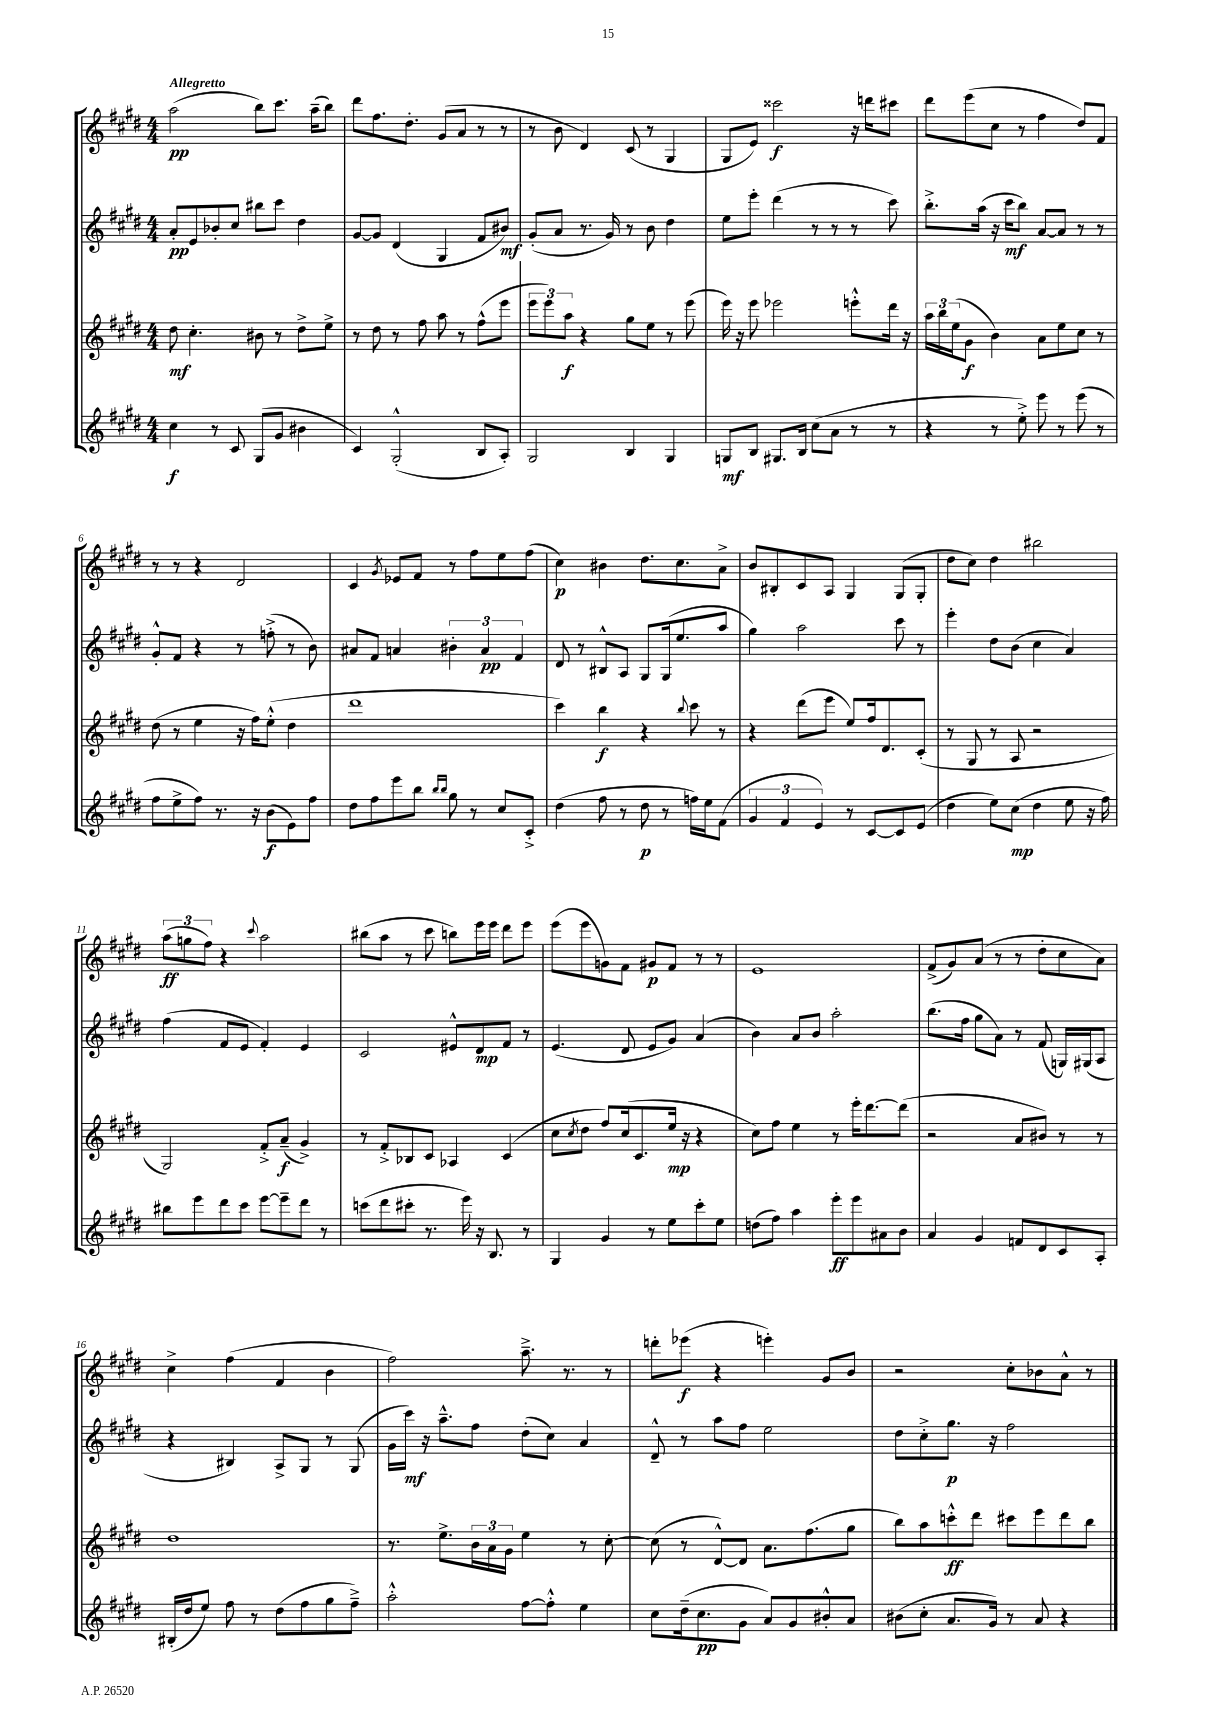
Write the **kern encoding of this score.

**kern	**dynam	**kern	**dynam	**kern	**dynam	**kern	**dynam
*part4	*part4	*part3	*part3	*part2	*part2	*part1	*part1
*staff4	*staff4	*staff3	*staff3	*staff2	*staff2	*staff1	*staff1
*clefG2	*	*clefG2	*	*clefG2	*	*clefG2	*
*k[f#c#g#d#]	*	*k[f#c#g#d#]	*	*k[f#c#g#d#]	*	*k[f#c#g#d#]	*
*M4/4	*	*M4/4	*	*M4/4	*	*M4/4	*
=1	=1	=1	=1	=1	=1	=1	=1
!	!	!	!	!	!	!LO:TX:a:B:t=Allegretto	!
4cc#\	f	8dd#\	mf	8a'/L	pp	(2aa\	pp
.	.	4.cc#'\	.	8e/	.	.	.
8r	.	.	.	8b-X'/	.	.	.
8c#/	.	.	.	8cc#/J	.	.	.
(8G#/L	.	8b#X\	.	8bb#X\L	.	8bb\L)	.
8g#/J	.	8r	.	8ccc#\J	.	8.ccc#\J	.
4b#X\	.	8dd#^\L	.	4dd#\	.	.	.
.	.	.	.	.	.	(16aa~\KL	.
.	.	8ee^\J	.	.	.	8bb\J)	.
=2	=2	=2	=2	=2	=2	=2	=2
4c#/)	.	8r	.	[8g#/L	.	8ddd#\L	.
.	.	8dd#\	.	8g#/J]	.	8.ff#\	.
(2G#'^^/	.	8r	.	(4d#/	.	.	.
.	.	.	.	.	.	8.dd#'\J	.
.	.	8ff#\	.	.	.	.	.
.	.	8aa\	.	4G#/	.	(8g#/L	.
.	.	8r	.	.	.	8a/J	.
8B/L	.	(8ff#^^\L	.	8f#/L	.	8r	.
8A'/J)	.	8eee\J	.	8b#X/J)	mf	8r	.
=3	=3	=3	=3	=3	=3	=3	=3
2G#/	.	12eee\L	.	(8g#'/L	.	8r	.
.	.	12eee\)	.	.	.	.	.
.	.	.	.	8a/J	.	8b\	.
.	.	12aa\J	f	.	.	.	.
.	.	4r	.	8.r	.	4d#/)	.
.	.	.	.	16g#/)	.	.	.
4B/	.	8gg#\L	.	8r	.	(8c#/	.
.	.	8ee\J	.	8b\	.	8r	.
4G#/	.	8r	.	4dd#\	.	4G#/	.
.	.	(8eee\	.	.	.	.	.
=4	=4	=4	=4	=4	=4	=4	=4
8Gn/L	mf	16eee\)	.	8ee\L	.	8G#/L	.
.	.	16r	.	.	.	.	.
8B/J	.	8eee\	.	8eee'\J	.	8e/J)	.
8.G#X/L	.	2eee-X\	.	(4ddd#\	.	2ccc##X\	f
16B/Jk	.	.	.	.	.	.	.
(8cc#\L	.	.	.	8r	.	.	.
8a\J	.	.	.	8r	.	.	.
8r	.	8eeen'^^\L	.	8r	.	16r	.
.	.	.	.	.	.	16dddn\KL	.
8r	.	16ddd#\Jk	.	8ccc#\)	.	8ccc#X\J	.
.	.	16r	.	.	.	.	.
=5	=5	=5	=5	=5	=5	=5	=5
4r	.	24aa\LL	.	8.bb'^\L	.	8ddd#\L	.
.	.	24bb\	.	.	.	.	.
.	.	(24ee\J	.	.	.	.	.
.	.	8g#\J	f	.	.	(8eee\	.
.	.	.	.	(16aa\Jk	.	.	.
8r	.	4b\)	.	16r	.	8cc#\J	.
.	.	.	.	16ccc#\KL	mf	.	.
8ee'^\)	.	.	.	8bb\J)	.	8r	.
8eee\	.	8a\L	.	[8a/L	.	4ff#\	.
8r	.	8ee\	.	8a/J]	.	.	.
(8eee\	.	8cc#\J	.	8r	.	8dd#/L)	.
8r	.	8r	.	8r	.	8f#/J	.
!!LO:LB:g=z
=6	=6	=6	=6	=6	=6	=6	=6
8ff#\L	.	(8dd#\	.	8g#'^^/L	.	8r	.
8ee^\	.	8r	.	8f#/J	.	8r	.
8ff#\J)	.	4ee\	.	4r	.	4r	.
8.r	.	.	.	.	.	.	.
.	.	16r	.	8r	.	2d#/	.
16r	.	16ff#\KL)	.	.	.	.	.
(8b\L	f	(8ee'^^\J	.	(8ffn'^\	.	.	.
8e\)	.	4dd#\	.	8r	.	.	.
8ff#\J	.	.	.	8b\)	.	.	.
=7	=7	=7	=7	=7	=7	=7	=7
8dd#\L	.	1ddd#	.	8a#X/L	.	4c#/	.
8ff#\	.	.	.	8f#/J	.	.	.
.	.	.	.	.	.	8qg#/	.
8eee\	.	.	.	4an/	.	8e-X/L	.
8bb\J	.	.	.	.	.	8f#/J	.
16qqbb/LL	.	.	.	.	.	.	.
16qqbb/JJ	.	.	.	.	.	.	.
8gg#\	.	.	.	6b#X'\	.	8r	.
8r	.	.	.	.	.	8ff#\L	.
.	.	.	.	6a/	pp	.	.
8cc#/L	.	.	.	.	.	8ee\	.
.	.	.	.	6f#/	.	.	.
8c#'^/J	.	.	.	.	.	(8ff#\J	.
=8	=8	=8	=8	=8	=8	=8	=8
(4dd#\	.	4ccc#\)	.	8d#/	.	4cc#\)	p
.	.	.	.	8r	.	.	.
8ff#\	.	4bb\	f	8B#X^^/L	.	4b#X\	.
8r	.	.	.	8A/J	.	.	.
8dd#\	p	4r	.	8G#/L	.	8.dd#\L	.
8r	.	.	.	(16G#/k	.	.	.
.	.	.	.	8.ee/	.	8.cc#\	.
.	.	8qqbb/	.	.	.	.	.
16ffn\LL)	.	8ccc#\	.	.	.	.	.
16ee\J	.	.	.	.	.	.	.
(8f#\J	.	8r	.	8aa/J	.	8a^\J	.
=9	=9	=9	=9	=9	=9	=9	=9
6g#/	.	4r	.	4gg#\)	.	8b/L	.
.	.	.	.	.	.	8B#X'/	.
6f#/	.	.	.	.	.	.	.
.	.	(8ddd#\L	.	2aa\	.	8c#/	.
6e/)	.	.	.	.	.	.	.
.	.	8eee\J	.	.	.	8A/J	.
8r	.	8ee/L)	.	.	.	4G#/	.
[8c#/L	.	16ff#/k	.	.	.	.	.
.	.	8.d#/	.	.	.	.	.
8c#/]	.	.	.	8ccc#\	.	(8G#/L	.
(8e/J	.	(8c#'/J	.	8r	.	8G#'/J	.
=10	=10	=10	=10	=10	=10	=10	=10
4dd#\	.	8r	.	4eee'\	.	8dd#\L	.
.	.	8G#/	.	.	.	8cc#\J)	.
8ee\L)	.	8r	.	8dd#\L	.	4dd#\	.
(8cc#\J	mp	8A/	.	(8b\J	.	.	.
4dd#\	.	2r	.	4cc#\	.	2bb#X\	.
8ee\	.	.	.	4a/)	.	.	.
16r	.	.	.	.	.	.	.
16ff#\)	.	.	.	.	.	.	.
!!LO:LB:g=z
=11	=11	=11	=11	=11	=11	=11	=11
8bb#X\L	.	2G#/)	.	(4ff#\	.	(12aa\L	ff
.	.	.	.	.	.	12ggn\	.
8eee\	.	.	.	.	.	.	.
.	.	.	.	.	.	12ff#\J)	.
8ddd#\	.	.	.	8f#/L	.	4r	.
8ccc#\J	.	.	.	8e/J	.	.	.
.	.	.	.	.	.	8qqccc#/	.
[8eee\L	.	8f#'^/L	.	4f#'/)	.	2aa\	.
8eee~\]	.	(8a~/J	f	.	.	.	.
8ddd#\J	.	4g#^/)	.	4e/	.	.	.
8r	.	.	.	.	.	.	.
=12	=12	=12	=12	=12	=12	=12	=12
(8cccn\L	.	8r	.	2c#/	.	(8bb#X\L	.
8ddd#\	.	8f#'^/L	.	.	.	8aa\J	.
8ccc#X'\J	.	8B-X/	.	.	.	8r	.
8.r	.	8c#/J	.	.	.	8ccc#\	.
.	.	4A-X/	.	8e#X^^/L	.	8bbn\L)	.
16eee\)	.	.	.	.	.	.	.
16r	.	.	.	8d#/	mp	16eee\L	.
8.B/	.	.	.	.	.	16eee\JJ	.
.	.	(4c#/	.	8f#/J	.	8ddd#\L	.
8r	.	.	.	8r	.	8eee\J	.
=13	=13	=13	=13	=13	=13	=13	=13
4G#/	.	8cc#\L	.	(4.e/	.	(8eee\L	.
.	.	8qcc#/	.	.	.	.	.
.	.	8dd#\J	.	.	.	8eee\	.
4g#/	.	8ff#/L)	.	.	.	8gn\)	.
.	.	(16cc#/k	.	8d#/	.	8f#\J	.
.	.	8.c#/	.	.	.	.	.
8r	.	.	.	8e/L	.	8g#X/L	p
8ee\L	.	16ee/Jk	mp	8g#/J)	.	8f#/J	.
.	.	16r	.	.	.	.	.
8ccc#'\	.	4r	.	(4a/	.	8r	.
8ee\J	.	.	.	.	.	8r	.
=14	=14	=14	=14	=14	=14	=14	=14
(8ddn\L	.	8cc#\L)	.	4b\)	.	1e	.
8ff#\J)	.	8ff#\J	.	.	.	.	.
4aa\	.	4ee\	.	8a/L	.	.	.
.	.	.	.	8b/J	.	.	.
8eee'\L	ff	8r	.	2aa'\	.	.	.
8eee\	.	16eee'\KL	.	.	.	.	.
.	.	[8.ddd#\	.	.	.	.	.
8a#X\	.	.	.	.	.	.	.
8b\J	.	(8ddd#\J]	.	.	.	.	.
=15	=15	=15	=15	=15	=15	=15	=15
4a/	.	2r	.	(8.bb\L	.	(8f#^/L	.
.	.	.	.	.	.	8g#/)	.
.	.	.	.	16ff#\Jk	.	.	.
4g#/	.	.	.	8gg#\L	.	(8a/J	.
.	.	.	.	8a\J)	.	8r	.
8fn/L	.	8a/L	.	8r	.	8r	.
8d#/	.	8b#X/J)	.	(8f#/	.	8dd#'\L	.
8c#/	.	8r	.	16Gn/LL)	.	8cc#\	.
.	.	.	.	(16G#X/J	.	.	.
8A'/J	.	8r	.	8A/J	.	8a\J)	.
!!LO:LB:g=z
=16	=16	=16	=16	=16	=16	=16	=16
(16B#X'/LL	.	1dd#	.	4r	.	4cc#^\	.
16dd#/J	.	.	.	.	.	.	.
8ee/J)	.	.	.	.	.	.	.
8ff#\	.	.	.	4B#X/)	.	(4ff#\	.
8r	.	.	.	.	.	.	.
(8dd#\L	.	.	.	8A^/L	.	4f#/	.
8ff#\	.	.	.	8G#/J	.	.	.
8gg#\	.	.	.	8r	.	4b\	.
8ff#~^\J)	.	.	.	(8G#/	.	.	.
=17	=17	=17	=17	=17	=17	=17	=17
2aa'^^\	.	8.r	.	16g#\LL	.	2ff#\)	.
.	.	.	.	16ccc#\JJ)	mf	.	.
.	.	.	.	16r	.	.	.
.	.	8.ee^\L	.	8.aa~^^\L	.	.	.
.	.	24b\L	.	8ff#\J	.	.	.
.	.	24a\	.	.	.	.	.
.	.	24g#\JJ	.	.	.	.	.
[8ff#\L	.	4ee\	.	(8dd#'\L	.	8.aa~^\	.
8ff#'^^\J]	.	.	.	8cc#\J)	.	.	.
.	.	.	.	.	.	8.r	.
4ee\	.	8r	.	4a/	.	.	.
.	.	[8cc#'\	.	.	.	8r	.
=18	=18	=18	=18	=18	=18	=18	=18
8cc#\L	.	(8cc#\]	.	8d#~^^/	.	8dddn'\L	.
(16dd#~\k	.	8r	.	8r	.	(8eee-X\J	f
8.cc#\	pp	.	.	.	.	.	.
.	.	[8d#^^/L)	.	8aa\L	.	4r	.
8g#\J	.	8d#/J]	.	8ff#\J	.	.	.
8a/L)	.	8.a\L	.	2ee\	.	4eeen'\)	.
8g#/	.	.	.	.	.	.	.
.	.	(8.ff#\	.	.	.	.	.
8b#X'^^/	.	.	.	.	.	8g#/L	.
8a/J	.	8gg#\J	.	.	.	8b/J	.
=19	=19	=19	=19	=19	=19	=19	=19
(8b#X\L	.	8bb\L)	.	8dd#\L	.	2r	.
8cc#'\J	.	8aa\	.	8cc#'^\	.	.	.
8.a/L	.	8cccn'^^\	ff	8.gg#\J	p	.	.
.	.	8ddd#\J	.	.	.	.	.
16g#/Jk)	.	.	.	16r	.	.	.
8r	.	8ccc#X\L	.	2ff#\	.	8cc#'\L	.
8a/	.	8eee\	.	.	.	8b-X\	.
4r	.	8ddd#\	.	.	.	8a^^\J	.
.	.	8bb\J	.	.	.	8r	.
==	==	==	==	==	==	==	==
*-	*-	*-	*-	*-	*-	*-	*-
